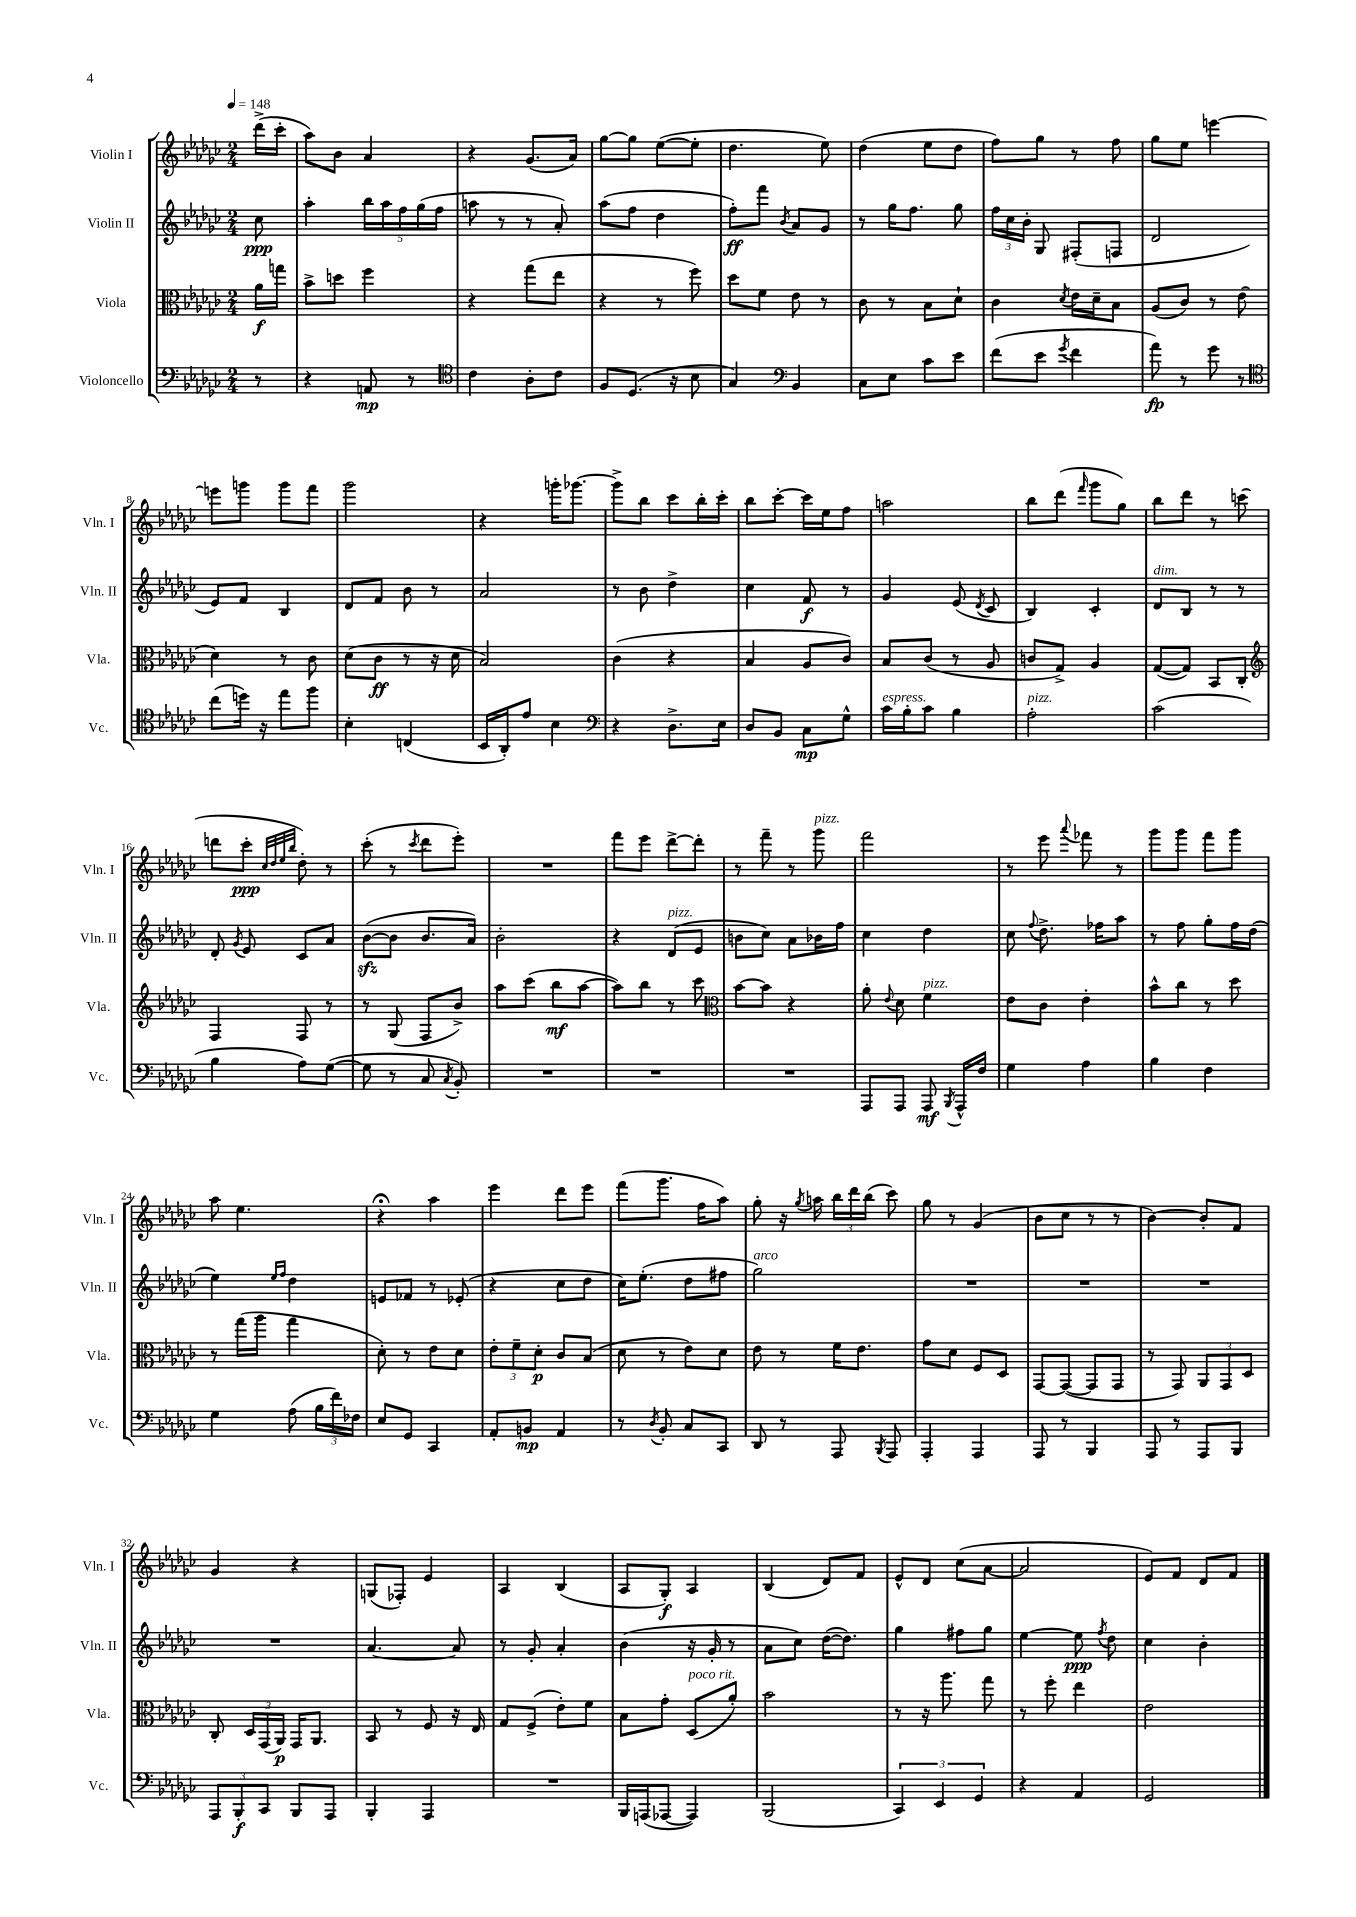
<<
\new StaffGroup <<
\new Staff = "s0" \with { instrumentName = "Violin I" shortInstrumentName = "Vln. I" } {
    \clef treble \key ges \major \numericTimeSignature \time 2/4 \partial 8 \tempo 4 = 148
    \autoBeamOff des'''16[->( ces'''16]-. |
    aes''8[) bes'8] aes'4 |
    r4 ges'8.[( aes'16]) |
    ges''8[~ ges''8] ees''8[~( ees''8]-. |
    des''4. ees''8) |
    des''4( ees''8[ des''8] |
    f''8[) ges''8] r8 f''8 |
    ges''8[ ees''8] e'''4~ |
    e'''8[ g'''8] g'''8[ f'''8] |
    ges'''2 |
    r4 g'''16[-. ges'''8.]~ |
    ges'''8[-> bes''8] ces'''8[ bes''16-. ces'''16]-. |
    bes''8[ ces'''8]~-. ces'''16[ ees''16 f''8] |
    a''2 |
    bes''8[ des'''8]( \grace { f'''16 } ges'''8[ ges''8]) |
    bes''8[ des'''8] r8 c'''8( |
    d'''8[ ces'''8]-.\ppp \grace { ces''32[ des''32 ees''32 bes''32] } des''8-.) r8 |
    ces'''8-.( r8 \acciaccatura { ces'''8 } des'''8[ ees'''8]-.) |
    R2 |
    f'''8[ ees'''8] des'''8[~-> des'''8]-. |
    r8 f'''8-- r8 ges'''8^\markup { \italic "pizz." } |
    f'''2 |
    r8 ees'''8 \appoggiatura { aes'''8 } fes'''8 r8 |
    ges'''8[ ges'''8] f'''8[ ges'''8] |
    aes''8 ees''4. |
    r4\fermata aes''4 |
    ees'''4 des'''8[ ees'''8] |
    f'''8[( ges'''8.] f''16[ aes''8]) |
    ges''8-. r16 \acciaccatura { ges''8 } a''16 \tuplet 3/2 { bes''16[ des'''16 bes''16]( } ces'''8) |
    ges''8 r8 ges'4( |
    bes'8[ ces''8] r8 r8 |
    bes'4~) bes'8[-. f'8] |
    ges'4 r4 |
    g8[( fes8]-.) ees'4 |
    aes4 bes4( |
    aes8[ ges8]-.\f) aes4 |
    bes4( des'8[) f'8] |
    ees'8[-^ des'8] ces''8[( aes'8]~ |
    aes'2 |
    ees'8[) f'8] des'8[ f'8] \bar "|." |
}
\new Staff = "s1" \with { instrumentName = "Violin II" shortInstrumentName = "Vln. II" } {
    \clef treble \key ges \major \numericTimeSignature \time 2/4 \partial 8
    \autoBeamOff ces''8\ppp |
    aes''4-. \tuplet 5/4 { bes''16[ aes''16 f''16 ges''16( f''16] } |
    a''8 r8 r8 aes'8-.) |
    aes''8[( f''8] des''4 |
    f''8[-.\ff) f'''8] \acciaccatura { bes'8 } aes'8[ ges'8] |
    r8 ges''16[ f''8.] ges''8 |
    \tuplet 3/2 { f''16[ ces''16 bes'16]-. } ges8 fis8[-.( f8] |
    des'2 |
    ees'8[) f'8] bes4 |
    des'8[ f'8] bes'8 r8 |
    aes'2 |
    r8 bes'8 des''4-> |
    ces''4 f'8\f r8 |
    ges'4 ees'8( \acciaccatura { des'8 } ces'8 |
    bes4) ces'4-. |
    des'8[^\markup { \italic "dim." } bes8] r8 r8 |
    des'8-. \acciaccatura { ges'8 } ees'8 ces'8[ aes'8] |
    bes'8[~\sfz( bes'8] bes'8.[ aes'16]) |
    bes'2-. |
    r4 des'8[^\markup { \italic "pizz." }( ees'8] |
    b'8[ ces''8]) aes'8[ bes'16 f''16] |
    ces''4 des''4 |
    ces''8 \appoggiatura { f''8 } des''8.-> fes''16[ aes''8] |
    r8 f''8 ges''8[-. f''16 des''16]( |
    ees''4) \grace { ees''16[ f''16] } des''4 |
    e'8[ fes'8] r8 ees'8-.( |
    r4 ces''8[ des''8] |
    ces''16[) ees''8.]-.( des''8[ fis''8] |
    ges''2^\markup { \italic "arco" }) |
    R2 |
    R2 |
    R2 |
    R2 |
    aes'4.~ aes'8 |
    r8 ges'8-. aes'4-. |
    bes'4( r16 ges'16-. r8 |
    aes'8[ ces''8]) des''16[~( des''8.]) |
    ges''4 fis''8[ ges''8] |
    ees''4~ ees''8\ppp \acciaccatura { f''8 } des''8 |
    ces''4 bes'4-. \bar "|." |
}
\new Staff = "s2" \with { instrumentName = "Viola" shortInstrumentName = "Vla." } {
    \clef alto \key ges \major \numericTimeSignature \time 2/4 \partial 8
    \autoBeamOff aes'16[\f g''16] |
    bes'8[-> d''8] f''4 |
    r4 ges''8[( ees''8] |
    r4 r8 f''8) |
    des''8[ f'8] ees'8 r8 |
    ces'8 r8 bes8[ des'8]-! |
    ces'4 \acciaccatura { des'8 } ees'16[ des'16-- bes8] |
    aes8[( ces'8]) r8 ees'8( |
    des'4) r8 ces'8 |
    des'8[( ces'8]\ff r8 r16 des'16 |
    bes2) |
    ces'4( r4 |
    bes4 aes8[ ces'8]) |
    bes8[ ces'8]( r8 aes8 |
    c'8[ ges8]->) aes4 |
    ges8[~( ges8]) bes,8[ ces8]-. |
    \clef treble f4 f8 r8 |
    r8 ges8( f8[ bes'8]->) |
    aes''8[ ces'''8]( bes''8[\mf aes''8]~ |
    aes''8[) bes''8] r8 ces'''8 |
    \clef alto bes'8[~ bes'8] r4 |
    aes'8-. \appoggiatura { ees'8 } des'8 f'4^\markup { \italic "pizz." } |
    ees'8[ ces'8] ees'4-. |
    bes'8[-^ ces''8] r8 des''8 |
    r8 ges''16[( aes''16] ges''4 |
    des'8-.) r8 ees'8[ des'8] |
    \tuplet 3/2 { ees'8[-. f'8-- des'8]-.\p } ces'8[ bes8]( |
    des'8 r8 ees'8[) des'8] |
    ees'8 r8 f'16[ ees'8.] |
    ges'8[ des'8] f8[ des8] |
    ges,8[~ ges,8]~( ges,8[ ges,8] |
    r8 ges,8) \tuplet 3/2 { aes,8[ ges,8 des8] } |
    ces8-. \tuplet 3/2 { des16[ ges,16( aes,16]\p) } ges,16[ aes,8.] |
    bes,8 r8 f8 r16 ees16 |
    ges8[ f8]->( ees'8[-.) f'8] |
    bes8[ ges'8]-. des8[^\markup { \italic "poco rit." }( aes'8]-.) |
    bes'2 |
    r8 r16 aes''8. ges''8 |
    r8 f''8-. ees''4 |
    ees'2 \bar "|." |
}
\new Staff = "s3" \with { instrumentName = "Violoncello" shortInstrumentName = "Vc." } {
    \clef bass \key ges \major \numericTimeSignature \time 2/4 \partial 8
    \autoBeamOff r8 |
    r4 a,8\mp r8 |
    \clef tenor ces'4 aes8[-. ces'8] |
    f8[ des8.]( r16 bes8 |
    ges4) \clef bass bes,4 |
    ces8[ ees8] ces'8[ ees'8] |
    f'8[( ees'8] \acciaccatura { ges'8 } f'4 |
    aes'8\fp) r8 ges'8 r8 |
    \clef tenor ces''8[( d''16]) r16 ees''8[ f''8] |
    bes4-. c4( |
    bes,16[ aes,16-.) ees'8] bes4 |
    \clef bass r4 des8.[-> ees16] |
    des8[ bes,8] ces8[\mp ges8]-^ |
    ces'16[^\markup { \italic "espress." } bes16-. ces'8] bes4 |
    aes2-.^\markup { \italic "pizz." } |
    ces'2( |
    bes4 aes8[) ges8]~( |
    ges8 r8 ces8 \acciaccatura { ces8 } bes,8-.) |
    R2 |
    R2 |
    R2 |
    aes,,8[ aes,,8] aes,,8\mf \acciaccatura { bes,,8 } aes,,16[-^ f16] |
    ges4 aes4 |
    bes4 f4 |
    ges4 aes8( \tuplet 3/2 { bes16[ f'16) fes16] } |
    ees8[ ges,8] ces,4 |
    aes,8[-. b,8]\mp aes,4 |
    r8 \acciaccatura { des8 } bes,8-. ces8[ ces,8] |
    des,8 r8 aes,,8 \acciaccatura { bes,,8 } aes,,8 |
    aes,,4-. aes,,4 |
    aes,,8 r8 bes,,4 |
    aes,,8 r8 aes,,8[ bes,,8] |
    \tuplet 3/2 { aes,,8[ bes,,8-.\f ces,8] } bes,,8[ aes,,8] |
    bes,,4-. aes,,4 |
    R2 |
    bes,,16[ a,,16( aes,,8]~ aes,,4) |
    bes,,2( |
    \tuplet 3/2 { ces,4) ees,4 ges,4 } |
    r4 aes,4 |
    ges,2 \bar "|." |
}
>>
>>
